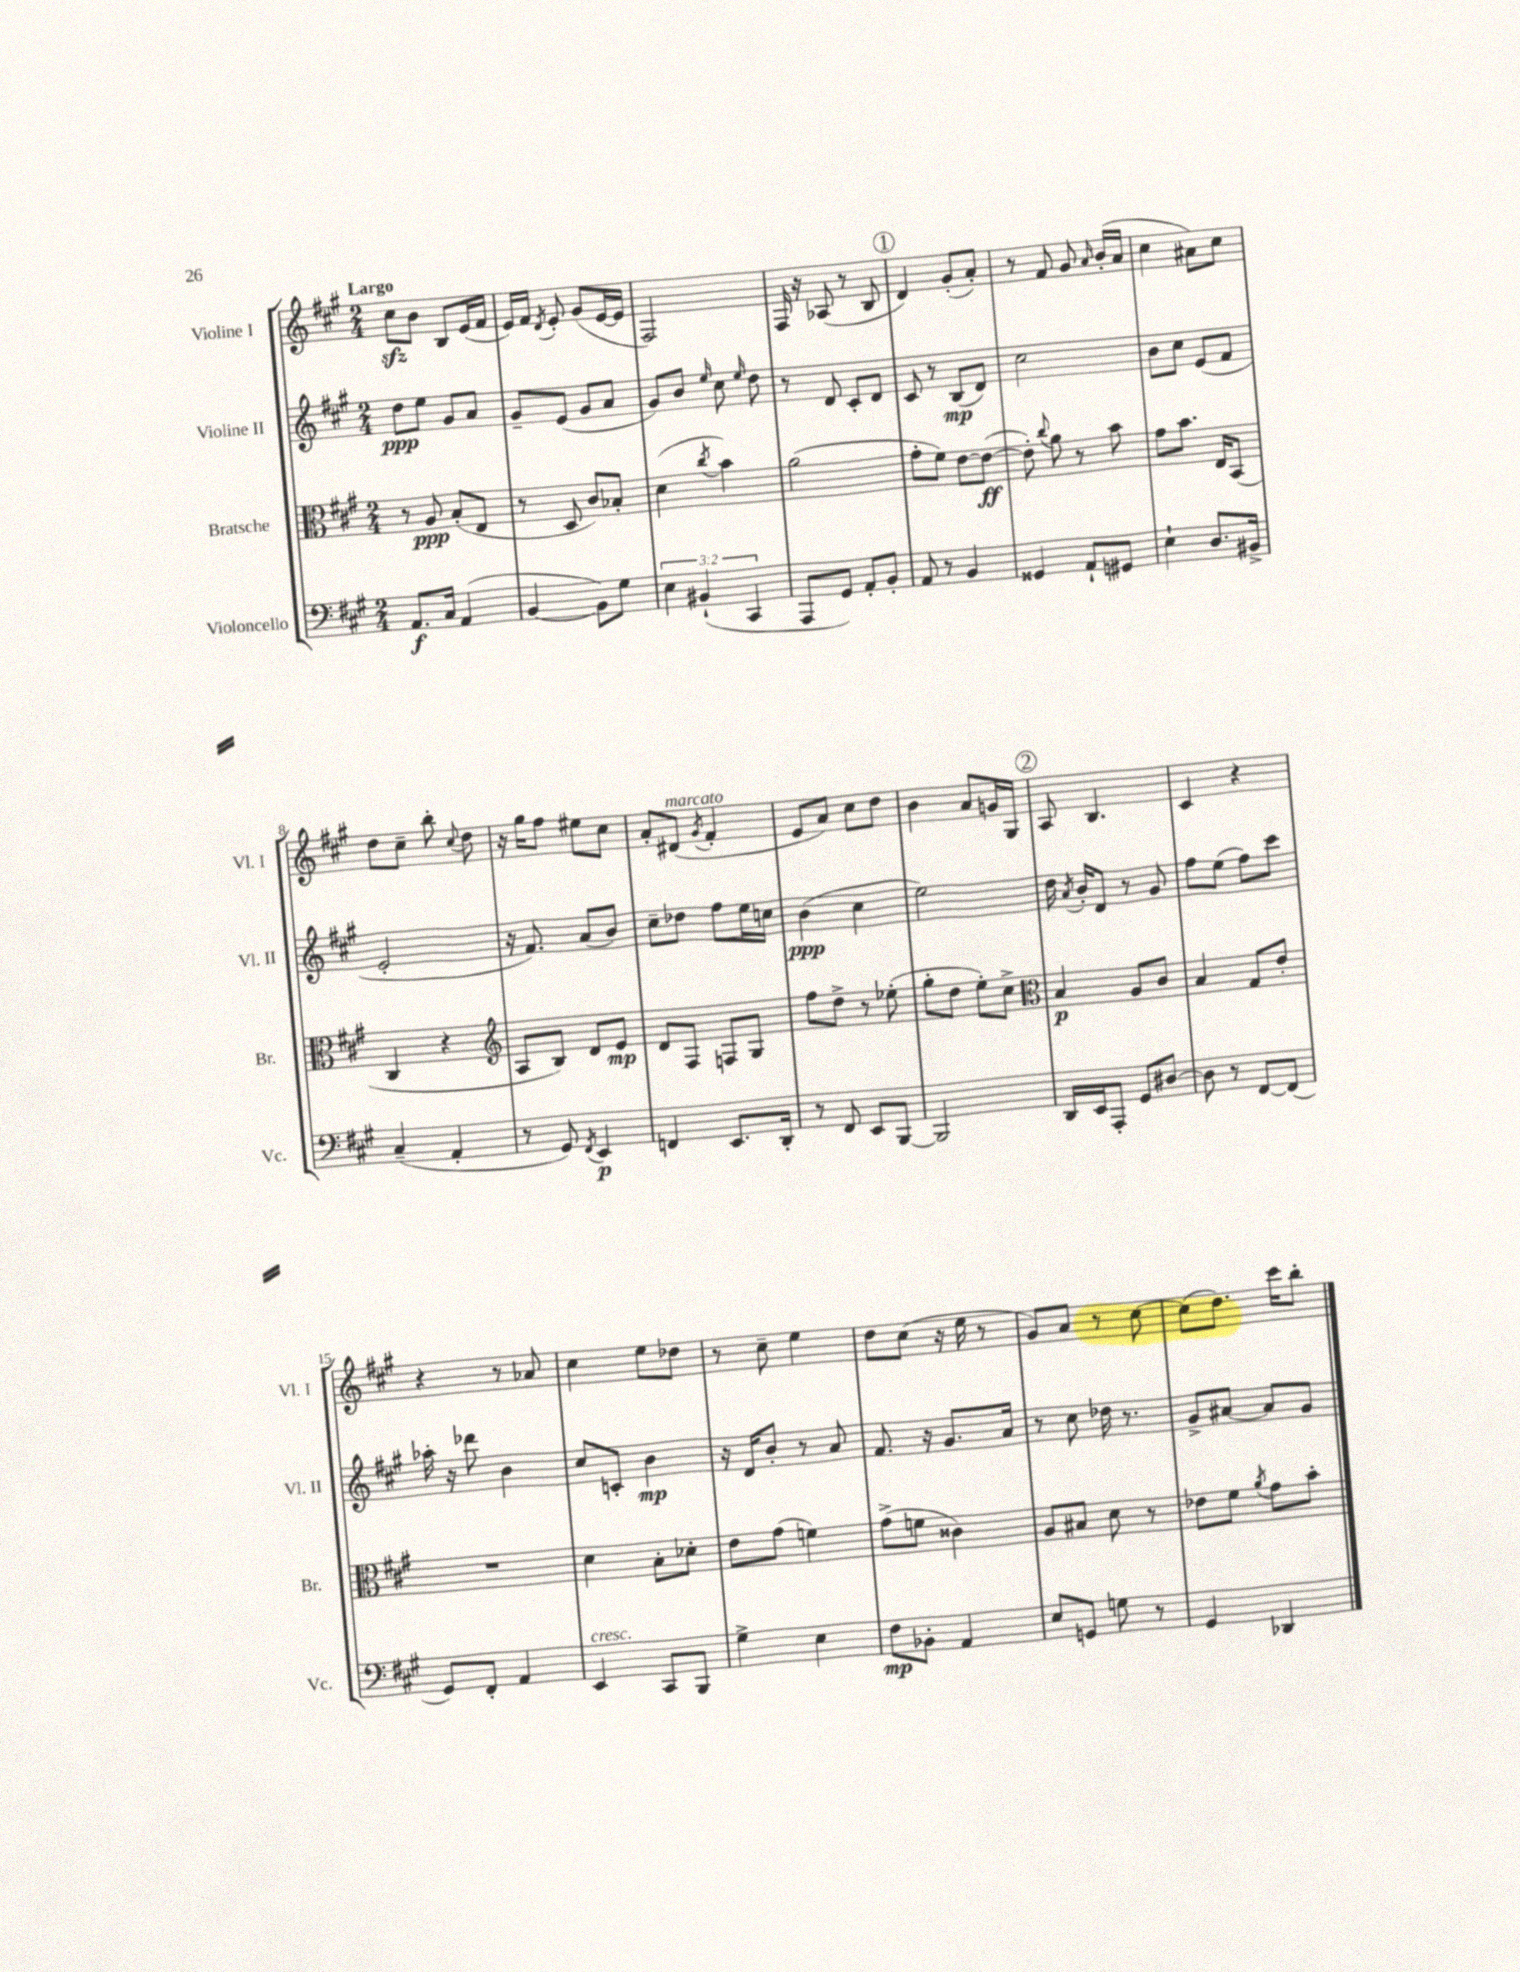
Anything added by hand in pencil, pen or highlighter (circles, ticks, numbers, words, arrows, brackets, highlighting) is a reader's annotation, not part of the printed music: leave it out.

**kern	**kern	**kern	**kern
*staff4	*staff3	*staff2	*staff1
*clefF4	*clefC3	*clefG2	*clefG2
*k[f#c#g#]	*k[f#c#g#]	*k[f#c#g#]	*k[f#c#g#]
*M2/4	*M2/4	*M2/4	*M2/4
8.AA	8r	8dd	8cc#
.	8A	8ee	8b
16C#	.	.	.
(4AA	(8B'	8g#	8B
.	8E	8a	(16e
.	.	.	16f#
=	=	=	=
[4BB	8r	8g#~	16e)
.	.	.	16f#
.	.	.	8qd
.	8D	(8e	8e'
8BB])	8c#)	8g#	(8g#
8G#	8B-'	8a	[16e
.	.	.	16e]
=	=	=	=
6E	(4d	8g#)	2F#)
.	.	8b	.
(6BB#`	.	.	.
.	8qcc#	16qqee	.
.	4b)	8cc#	.
6CC#	.	.	.
.	.	16qqee	.
.	.	8dd	.
=	=	=	=
8AAA	(2a	8r	16F#
.	.	.	16r
8GG#)	.	8d	(8A-
8AA'	.	8c#'	8r
8BB'	.	8d	8B
=	=	=	=
8AA	8g#'	8c#	4d)
8r	8f#)	8r	.
4BB	[8e	(8B	(8g#'
.	(8e_	8d)	8a')
=	=	=	=
4GG##	8e'])	2cc#	8r
.	8qqcc#	.	.
.	8a	.	8f#
8AA`	8r	.	8g#
.	.	.	16qqa
8GG#	8b	.	(16b'
.	.	.	16a
=	=	=	=
4E`	8g#	8b	4cc#
.	8.b	8cc#	.
8.D	.	(8e	8a#)
.	16E	.	.
.	(8BB	8f#	8cc#
16BB#^	.	.	.
=	=	=	=
(4C#~	4C#	2e'	8dd
.	.	.	8cc#~
4AA'	4r	.	8bb'
.	.	.	8qqcc#
.	.	.	8dd
=	=	=	=
*	*clefG2	*	*
8r	8A	16r	16r
.	.	8.f#)	16gg#
8GG#)	8B)	.	8ff#
8qFF#	.	.	.
4EE	8d	(8a	8ee#
.	8e	8b)	8cc#
=	=	=	=
4FF	8d	8cc#~	8a'
.	8F#	8dd-	(8d#
.	.	.	8qg#
8.EE	8F	8ff#	4f#'
.	8G#	16ee	.
16DD'	.	16cc	.
=	=	=	=
8r	8ff#	(4b	8e
8FF#	8dd^	.	8a)
8EE	8r	4cc#	8cc#
[8BBB	(8ee-'	.	8dd
=	=	=	=
2BBB]	8gg#'	2ee)	4b
.	8dd	.	.
.	8ee')	.	8a
.	8cc#^	.	16g
.	.	.	16G#
=	=	=	=
*	*clefC3	*	*
16DD	4B	16dd	8A
.	.	8qa	.
16EE	.	16b'	.
8AAA'	.	8d	4.B
8GG#	8A	8r	.
[8D#	8c#	8g#	.
=	=	=	=
8D#]	4B	8ff#	4c#
8r	.	(8ee	.
[8FF#	8G#	8ff#)	4r
(8FF#]	8e'	8ccc#	.
=	=	=	=
8GG#)	2r	16aa-'	4r
.	.	16r	.
8FF#'	.	8ddd-	.
4AA	.	4b	8r
.	.	.	8a-
=	=	=	=
4EE	4d	8cc#	4cc#
.	.	8c'	.
8CC#	8B'	4b	8ee
8BBB	8d-'	.	8dd-
=	=	=	=
4G#^	8e	16r	8r
.	.	16d	.
.	(8g#	8b'	8cc#~
4E	4f)	8r	4ee
.	.	8a	.
=	=	=	=
8F#	(8g#^	8.f#	8dd
8BB-'	8f	.	(8cc#
.	.	16r	.
4AA	4c##)	8.g#	16r
.	.	.	16ee
.	.	.	8r
.	.	16a	.
=	=	=	=
8E	8A	8r	8g#)
8GG	8B#	8cc#	8a
8G	8d	16dd-	8r
.	.	8.r	.
8r	8r	.	[8cc#
=	=	=	=
4GG#	8e-	8g#^	(8cc#]
.	8f#	[8a#	8.dd)
.	8qa	.	.
4DD-	8g#	8a#]	.
.	.	.	16ccc#
.	8b'	8g#	8bb'
==	==	==	==
*-	*-	*-	*-
